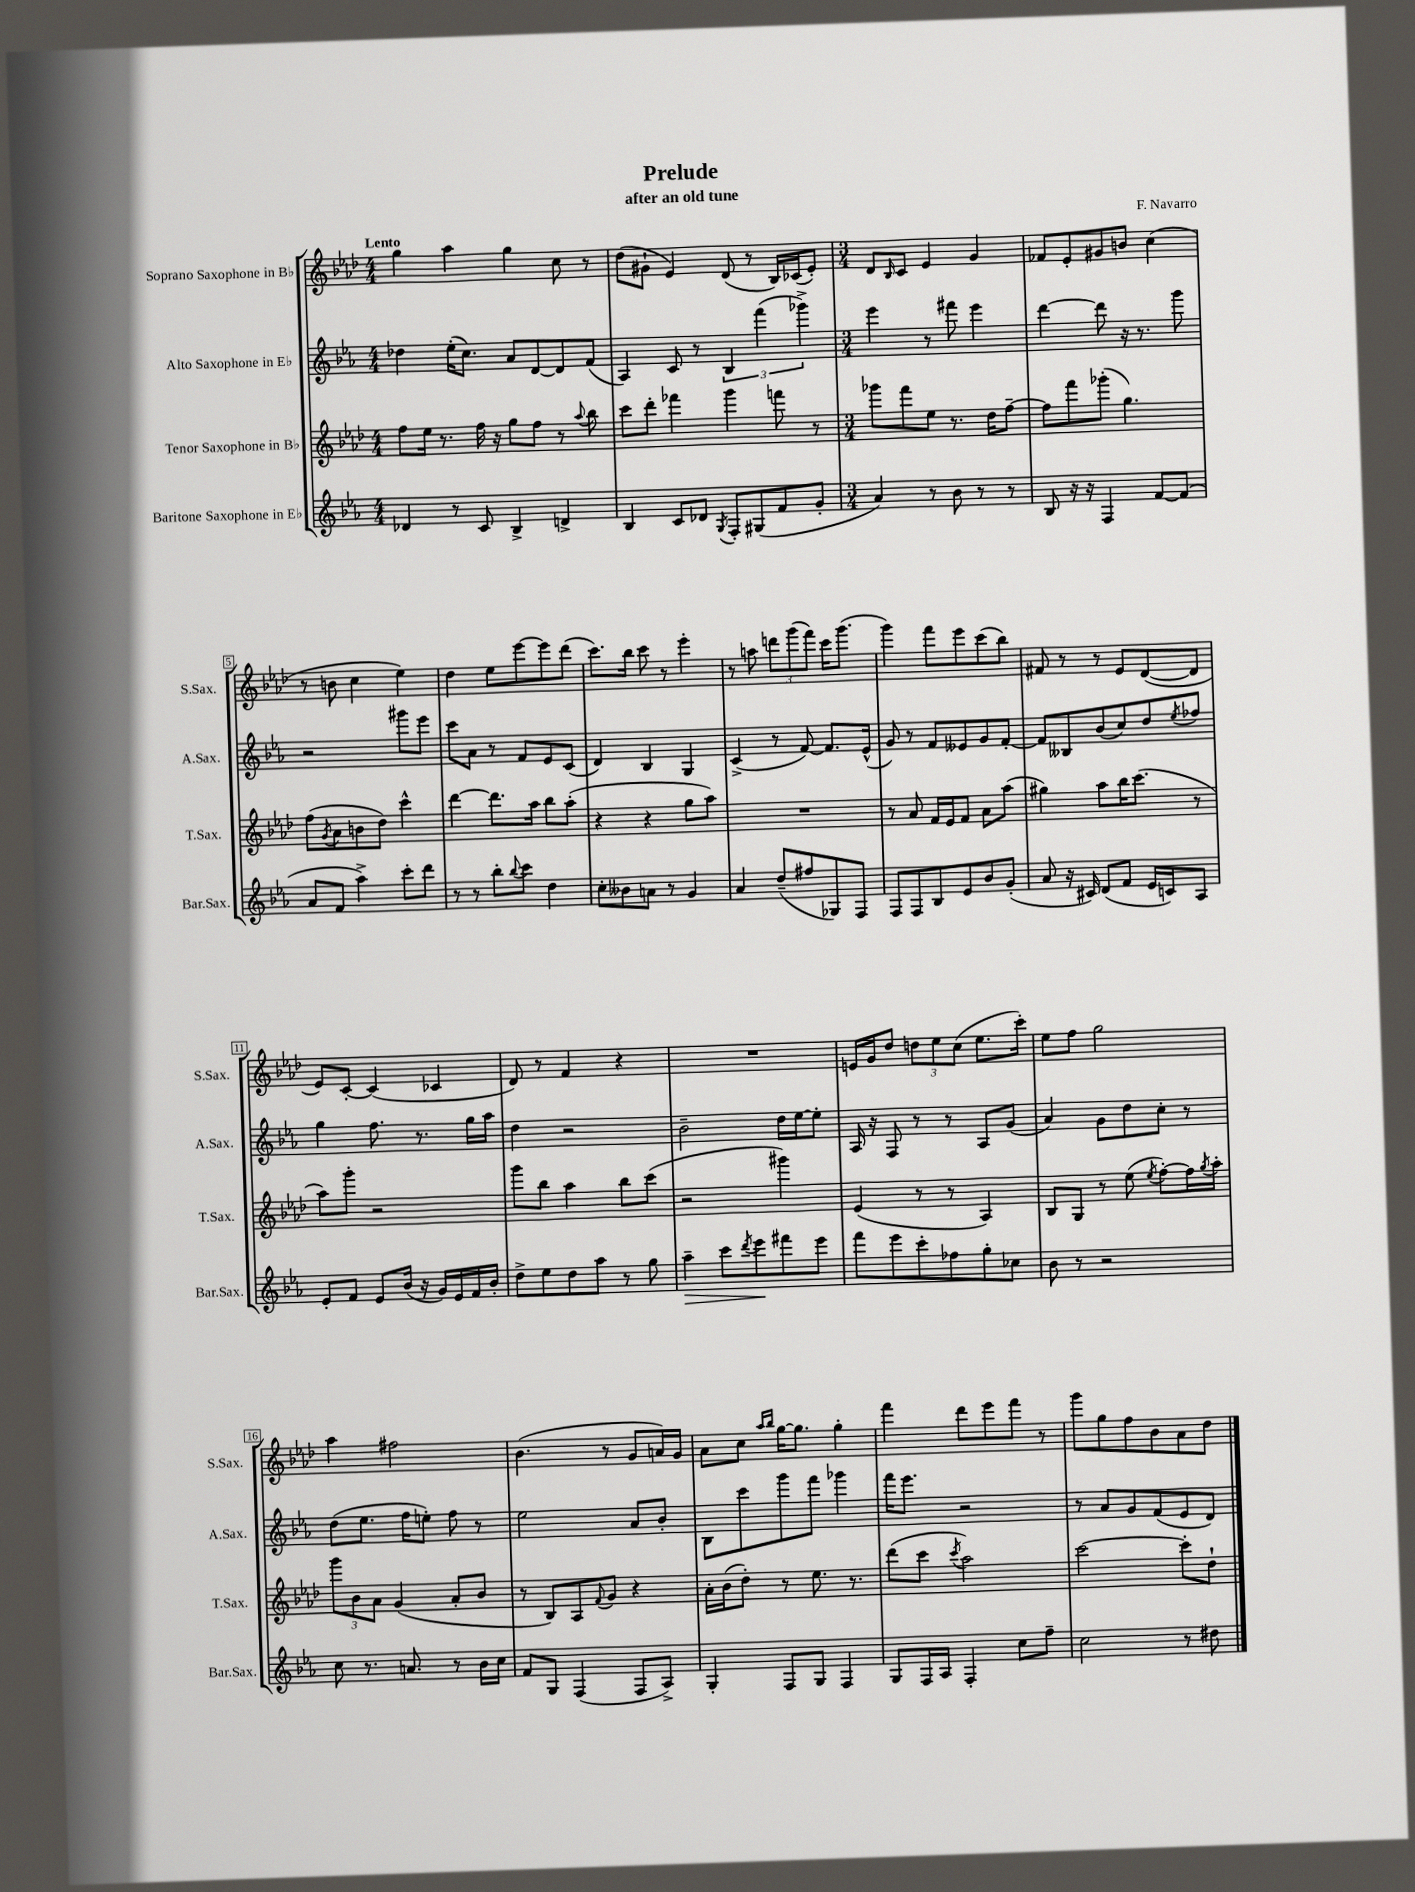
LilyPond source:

\header { title = "Prelude" composer = "F. Navarro" subtitle = "after an old tune" }
<<
\new StaffGroup <<
\new Staff = "s0" \with { instrumentName = "Soprano Saxophone in Bb" shortInstrumentName = "S.Sax." } {
    \clef treble \key aes \major \numericTimeSignature \time 4/4 \tempo "Lento"
    g''4 aes''4 g''4 c''8 r8 |
    des''8( gis'8-! ees'4) des'8( r8 bes16) ces'16( ees'8-.) |
    \numericTimeSignature \time 3/4 des'8 \grace { bes16 } c'8 ees'4 g'4 |
    fes'8 ees'8-. gis'8 b'8 c''4( |
    r8 b'8 c''4 ees''4) |
    des''4 ees''8 ees'''8~ ees'''8 des'''8( |
    c'''8.) bes''16 c'''8 r8 ees'''4-. |
    r8 a''8 \tuplet 3/2 { d'''8 g'''8( f'''8) } c'''16 g'''8.( |
    g'''4) f'''8 ees'''8 c'''8( bes''8) |
    fis'8 r8 r8 ees'8 des'8~( des'8 |
    ees'8) c'8~-. c'4( ces'4 |
    des'8) r8 f'4 r4 |
    R2. |
    e'16 g'16 des''8 \tuplet 3/2 { d''8 ees''8 c''8( } ees''8. c'''16-.) |
    ees''8 f''8 g''2 |
    aes''4 fis''2 |
    bes'4.( r8 g'8 a'16) g'16 |
    aes'8 c''8 \grace { aes''16 bes''16 } g''16~ g''8. g''4-. |
    f'''4 des'''8 ees'''8 f'''8 r8 |
    g'''8 g''8 f''8 bes'8 aes'8 des''8 \bar "|." |
}
\new Staff = "s1" \with { instrumentName = "Alto Saxophone in Eb" shortInstrumentName = "A.Sax." } {
    \clef treble \key ees \major \numericTimeSignature \time 4/4
    des''4 ees''16-.( c''8.) aes'8 d'8~ d'8 f'8( |
    aes4) c'8 r8 \tuplet 3/2 { bes4 f'''4( ges'''4->) } |
    \numericTimeSignature \time 3/4 ees'''4 r8 fis'''8 ees'''4 |
    d'''4~ d'''8 r16 r8. g'''8 |
    r2 gis'''8 ees'''8 |
    c'''8 aes'8 r8 f'8 ees'8 c'8( |
    d'4) bes4 g4 |
    c'4->( r8 f'8~) f'8. ees'16-^( |
    g'8) r8 f'8 eeses'8 g'8 f'8~-. |
    f'8 beses8 bes'8( c''8) d''8 \acciaccatura { ees''8 } fes''8 |
    g''4 f''8. r8. g''16 aes''16 |
    d''4 r2 |
    bes'2-- d''16 ees''16~ ees''8-. |
    aes16 r16 f8 r8 r8 aes8 g'8( |
    aes'4) g'8 d''8 c''8-. r8 |
    d''8( ees''8. f''16 e''8-.) f''8 r8 |
    ees''2 aes'8 bes'8-. |
    bes8 c'''8 g'''8 f'''8 ges'''4 |
    f'''16 ees'''8. r2 |
    r8 aes'8 g'8 f'8( ees'8 d'8) \bar "|." |
}
\new Staff = "s2" \with { instrumentName = "Tenor Saxophone in Bb" shortInstrumentName = "T.Sax." } {
    \clef treble \key aes \major \numericTimeSignature \time 4/4
    f''8 ees''16 r8. f''16 r16 g''8 f''8 r8 \appoggiatura { aes''8 } bes''8 |
    c'''8 des'''8-. fes'''4 g'''4 f'''8 r8 |
    \numericTimeSignature \time 3/4 ges'''8 f'''8 ees''8 r8. des''16 f''8~-- |
    f''8 f'''8 ges'''8-.( g''4.) |
    f''8( \acciaccatura { g'8 } aes'8 b'8 des''8) c'''4-^ |
    des'''4~ des'''8. aes''16 bes''8 aes''8-.( |
    r4 r4 g''8 aes''8) |
    R2. |
    r8 aes'8 f'16 ees'16 f'8 aes'8 aes''8( |
    gis''4) aes''8 bes''16 c'''8.( r8 |
    aes''8) g'''8-. r2 |
    g'''8 bes''8 aes''4 bes''8 c'''8( |
    r2 gis'''4) |
    ees'4( r8 r8 aes4) |
    bes8 g8 r8 ees''8( \acciaccatura { ees''8 } f''8~-.) f''16 \acciaccatura { g''8 } aes''16-. |
    \tuplet 3/2 { g'''8 bes'8 aes'8 } g'4( aes'8-. bes'8 |
    r8 bes8) aes8 \appoggiatura { f'8 } g'8 r4 |
    aes'16-. bes'16( des''8-.) r8 ees''8. r8. |
    des'''8( c'''8 \acciaccatura { c'''8 } aes''2) |
    c'''2~ c'''8-. des''8-! \bar "|." |
}
\new Staff = "s3" \with { instrumentName = "Baritone Saxophone in Eb" shortInstrumentName = "Bar.Sax." } {
    \clef treble \key ees \major \numericTimeSignature \time 4/4
    des'4 r8 c'8 bes4-> d'4-> |
    bes4 c'8 des'8 \acciaccatura { g8 } f8-. gis8( f'8 g'8-. |
    \numericTimeSignature \time 3/4 aes'4) r8 bes'8 r8 r8 |
    bes8 r16 r16 f4 f'8~ f'8( |
    aes'8 f'8 aes''4->) c'''8-. d'''8 |
    r8 r8 bes''8-. \appoggiatura { bes''8 } c'''8 d''4 |
    c''8-. beses'8 a'8 r8 g'4 |
    aes'4 d''8--( fis''8 ges8) f8 |
    f8 f8 bes8 ees'8 bes'8 g'8-.( |
    aes'8 r16 cis'16) d'8( f'8 ees'16 c'16) aes8 |
    ees'8-. f'8 ees'8 bes'16( r16 g'16) ees'16 f'16 bes'16-. |
    d''8-> ees''8 d''8 aes''8 r8 g''8 |
    aes''4--\> c'''8 \acciaccatura { d'''8 } ees'''8\! fis'''8 ees'''8 |
    f'''8 ees'''8 c'''8-. fes''8 g''8-. ces''8 |
    bes'8 r8 r2 |
    c''8 r8. a'8. r8 bes'16 c''16 |
    f'8 g8 f4( f8 aes8->) |
    g4-. f8 g8 f4 |
    g8 f16 aes16 f4-. c''8 f''8-- |
    c''2 r8 dis''8 \bar "|." |
}
>>
>>
\layout { \context { \Score \override BarNumber.stencil = #(make-stencil-boxer 0.1 0.3 ly:text-interface::print) } }
